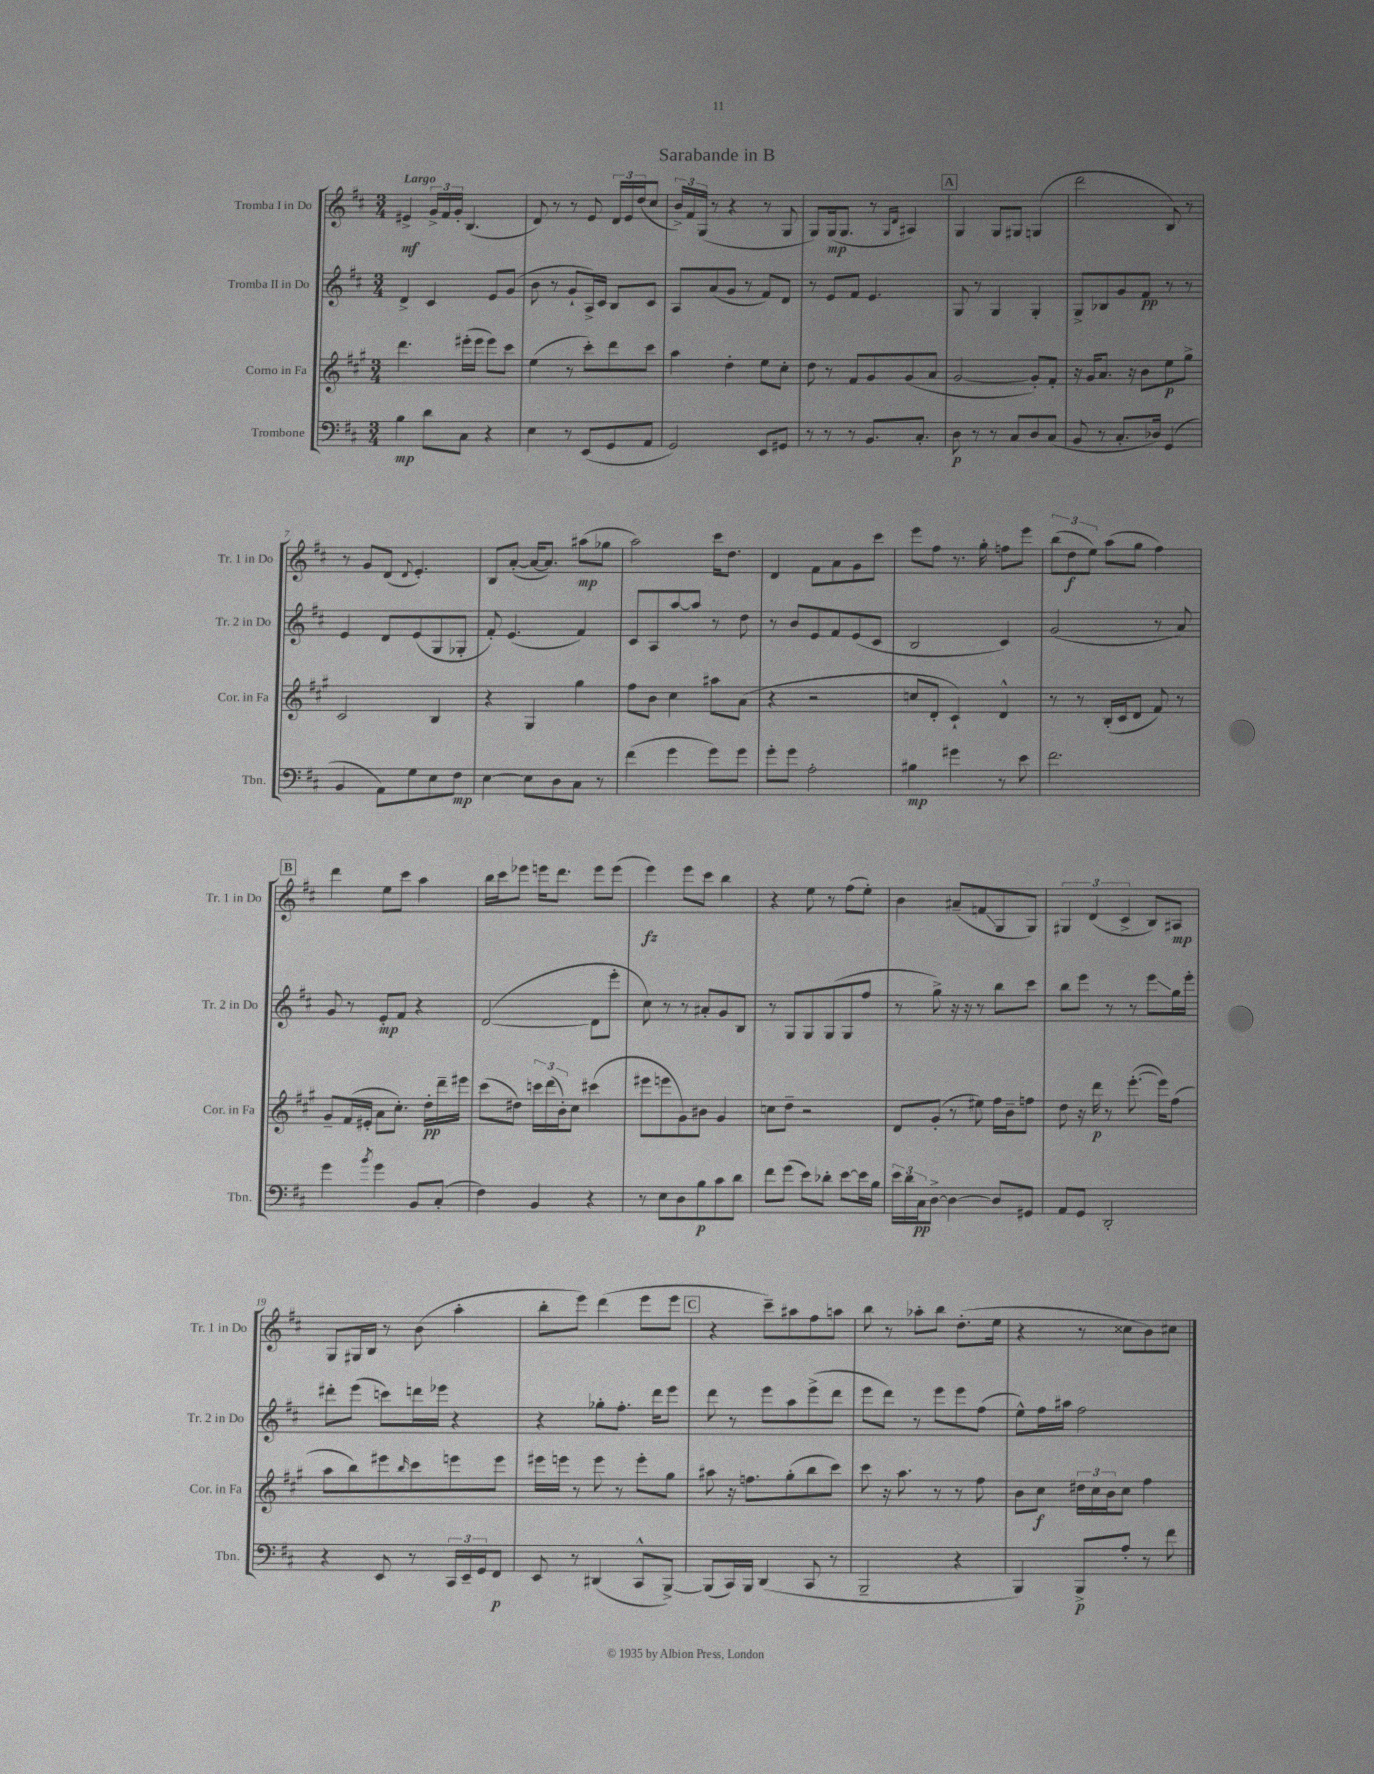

**kern	**kern	**kern	**kern
*staff4	*staff3	*staff2	*staff1
*clefF4	*clefG2	*clefG2	*clefG2
*k[f#c#]	*k[f#c#g#]	*k[f#c#]	*k[f#c#]
*M3/4	*M3/4	*M3/4	*M3/4
4B	4.ddd	4d^	4e#^
8d	.	4c#	24g^
.	.	.	24f#
.	.	.	24g'
8C#	(16eee#'	.	(4.B
.	16eee#	.	.
4r	8eee#)	8e	.
.	8ccc#	(8g	.
=	=	=	=
4E	(4ee	8b	8d)
.	.	8r	8r
8r	8r	8g`	8r
(8EE	8ccc#')	16A^)	8e
.	.	16c#	.
8GG	8ddd	8B	24d
.	.	.	24e
.	.	.	(24dd
8AA	8ccc#	8c#	8cc#
=	=	=	=
2GG)	4aa	8A	24b^)
.	.	.	24f#
.	.	.	(24G
.	.	(8a	8r
.	4dd'	8g	4r
.	.	8r	.
8EE	8ee	8f#)	8r
8GG#	8cc#'	8d	8G
=	=	=	=
8r	8dd	8r	8G)
8r	8r	8e	(16G
.	.	.	8.G
8r	8f#	8f#	.
8.BB	8g#	4.e	8r
.	.	.	16qqG
.	.	.	16qqd
.	(8g#	.	4A#)
8.C#'	.	.	.
.	8a	.	.
=	=	=	=
8D	[2g#	8G	4G
8r	.	8r	.
8r	.	4G	8G
8C#	.	.	8G#
8D	8g#'])	4G'	(4G
(8C#	8f#'	.	.
=	=	=	=
8BB	16r	8G^	2ddd
.	16g#	.	.
8r	8.a	8B-	.
8.C#'	.	8g	.
.	16r	.	.
.	8b	8f#	.
16D-)	.	.	.
(4GG	8ee	8r	8B)
.	8gg#^	8r	8r
=	=	=	=
4BB	2c#	4e	8r
.	.	.	8g
8AA)	.	8d	(8d
.	.	.	8qqd
8G	.	(8e	4.e')
8E	4B	8G	.
8F#	.	8G-'	.
=	=	=	=
[4E	4r	8f#')	8B
.	.	(4.e	([8a'
8E]	4G#	.	16a_
.	.	.	8.a])
8D	.	.	.
8C#	4gg#	4f#)	(8aa#
8r	.	.	8gg-
=	=	=	=
(4f#	8ff#	8c#	2aa)
.	8b	8A	.
4g	4cc#	[8aa	.
.	.	8aa]	.
8g)	8aa#	8r	16ccc#
.	.	.	8.dd
8g	(8a	8dd	.
=	=	=	=
8g'	4r	8r	4d
8g	.	8b	.
2A'	2r	8e	8f#
.	.	8f#	8a
.	.	(8e	8g
.	.	8c#	8ccc#
=	=	=	=
4B#	8cc	2B	8eee
.	8d'	.	8ff#
4g#	4c#`)	.	8.r
.	.	.	16gg'
8r	4d^^	4c#)	8ff
8e	.	.	8eee
=	=	=	=
2.f#	8r	(2g	(12bb
.	.	.	12dd
.	8r	.	.
.	.	.	12ee)
.	(16B'	.	(8aa
.	16c#	.	.
.	8d	.	8gg
.	8f#)	8r	4ff#)
.	8r	8a)	.
=	=	=	=
4g	8g#~	8g	4ddd
.	(16f#	8r	.
.	16e#'	.	.
8qb	.	.	.
4g	8a	8e'	8ee
.	8.cc#')	8f#	8ccc#
8BB	.	4r	4aa
.	16dd'	.	.
(8C#'	16ddd~	.	.
.	16eee#	.	.
=	=	=	=
4F#)	(8ccc#	([2d	16bb
.	.	.	16ccc#
.	8dd#)	.	8eee-
4BB	24ccc	.	16eee
.	(24ddd	.	.
.	.	.	8.ddd
.	24b')	.	.
.	8cc#	.	.
4r	(4ccc#	8d]	8eee
.	.	8eee'	(8eee
=	=	=	=
8r	8eee#	8cc#)	4eee)
8E	8eee	8r	.
8D	8g#)	8r	8eee
8B	8b#	8a#'	8ccc#
8c#	4g#	8g	4bb
8d	.	8B	.
=	=	=	=
8f#	8cc	8r	4r
(8g	8dd~	8G	.
8e)	2r	8G	8ee
8d-'	.	(8G	8r
[8e	.	8G	(8ff#
16e]	.	8ff#	8ee')
16B	.	.	.
=	=	=	=
24e	8d	8r	4b
24d	.	.	.
24C#	.	.	.
[8D^	(8g#'	8gg^)	.
4D_	8r	16r	(8a#~
.	.	16r	.
.	8ee#)	8r	8f
8D]	16ff#	8bb	8G
.	16b~	.	.
8GG#	8ff	8ccc#	8G)
=	=	=	=
8AA	8dd	8bb	6G#
8GG	16r	8eee	.
.	.	.	(6d
.	16ddd	.	.
2DD'	8r	8r	.
.	.	.	6c#^
.	([8.eee'	8r	.
.	.	8eee	8B)
.	16eee])	.	.
.	(8ff#	16gg	8A#
.	.	16eee'	.
=	=	=	=
4r	8aa	8ddd#'	8G
.	8bb)	(8eee	16G#
.	.	.	16B
8EE	8eee#	8ccc)	8r
.	16qqbb	.	.
8r	8ccc#	16ddd	(8b
.	.	16eee-	.
24CC#	8eee	4r	4aa'
24EE~	.	.	.
24GG	.	.	.
8FF#	8eee	.	.
=	=	=	=
8EE	16eee#	4r	8bb'
.	16eee	.	.
8r	8r	.	8eee)
(4DD#	8eee	8gg-'	(4ddd
.	8r	8.ff#'	.
8CC#^^	8eee'	.	8eee
.	.	16ddd	.
[8BBB^)	8gg#	8eee	8eee
=	=	=	=
(8BBB]	8aa#	8ddd	4r
16CC#)	16r	8r	.
16BBB	8.ff	.	.
(4DD	.	8eee	8ccc#~)
.	(8gg#'	8aa	8aa#
8CC#	8bb	(8eee^	8ff#
8r	8ccc#)	8ddd	8aa
=	=	=	=
2BBB~	8ccc#	8eee	8bb
.	16r	8ddd)	8r
.	8.aa	.	.
.	.	8r	8aa-'
.	8r	8eee	8bb
4r	8r	8eee	(8.dd'
.	8ff#	(8ff#	.
.	.	.	16ee
=	=	=	=
4BBB)	8b	8ee^^)	4r
.	8cc#	16ff#	.
.	.	16aa#	.
8BBB^	24dd#	2ff#	8r
.	24cc#	.	.
.	24b	.	.
8A'	8cc#	.	8cc##
8r	4ff#	.	8b)
8f#	.	.	8cc#
==	==	==	==
*-	*-	*-	*-
